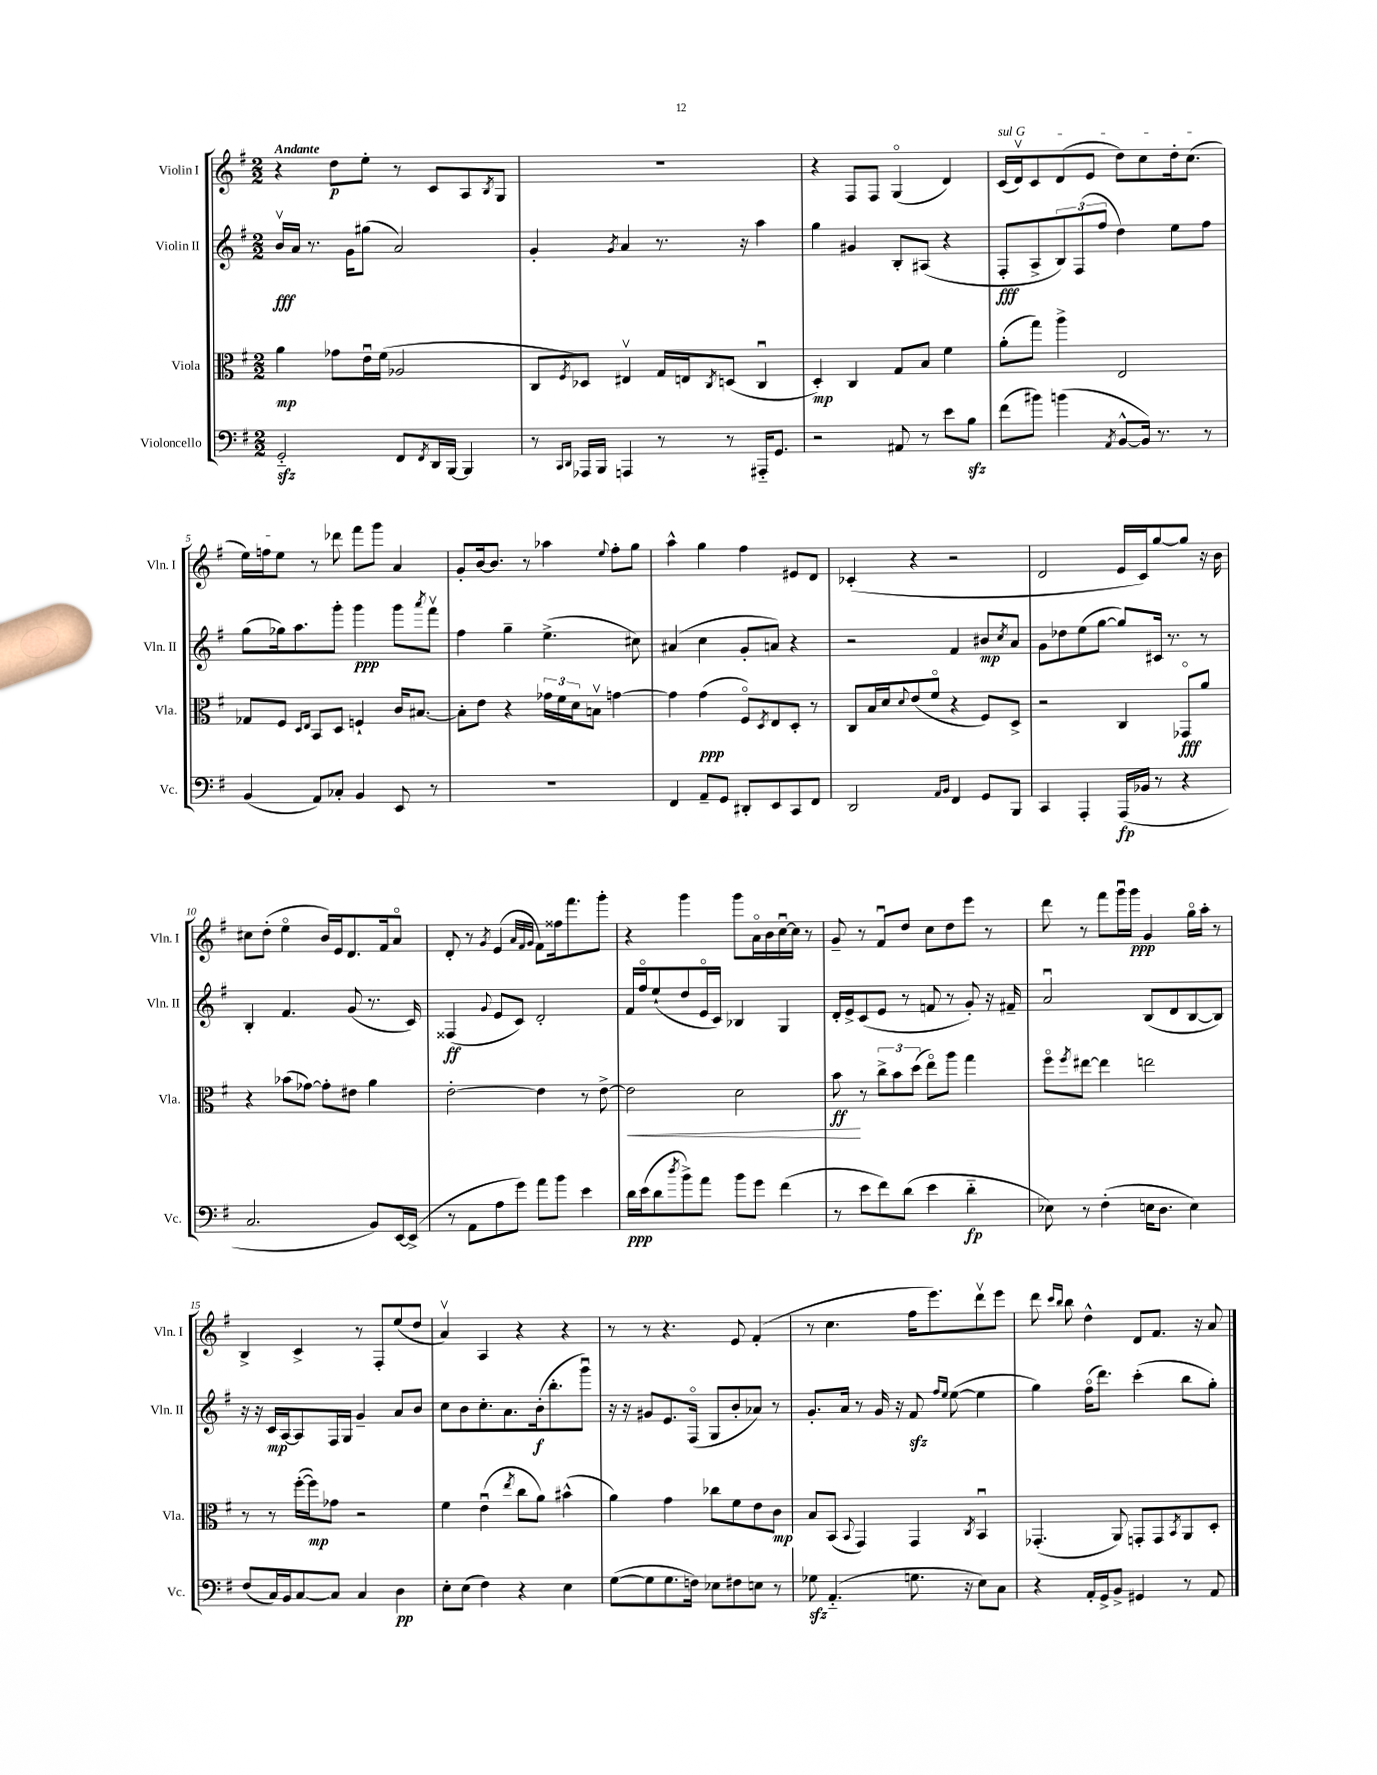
<<
\new StaffGroup <<
\new Staff = "s0" \with { instrumentName = "Violin I" shortInstrumentName = "Vln. I" } {
    \clef treble \key g \major \numericTimeSignature \time 2/2 \tempo "Andante"
    r4 d''8\p e''8-. r8 c'8 a8 \acciaccatura { b8 } g8 |
    R1 |
    r4 fis8 fis8 g4\flageolet( d'4) |
    \once \override TextSpanner.bound-details.left.text = \markup { \italic "sul G" } c'16\startTextSpan( d'16\upbow) c'8 d'8( e'8 d''8) c''8 d''16-. c''8.( |
    e''16) f''16 e''8\stopTextSpan r8 des'''8 fis'''8 g'''8 a'4 |
    g'8-. b'16~ b'8. r8 aes''4 \appoggiatura { e''8 } fis''8-. g''8 |
    a''4-^ g''4 fis''4 eis'8 d'8 |
    ces'4-.( r4 r2 |
    d'2 e'16 c'16) g''8~ g''8 r16 b'16 |
    cis''8 d''8-.( e''4\flageolet b'16) e'16 d'8. fis'16 a'8\flageolet |
    d'8-. r8 \acciaccatura { g'8 } e'4( \grace { a'32 fis'32 g'32 } fis'8) fisis''16 fis'''8. g'''8-. |
    r4 g'''4 g'''8 a'16\flageolet b'16 c''16~\downbow c''16 r8 |
    g'8-- r8 fis'8\downbow d''8 c''8 d''8 e'''8 r8 |
    d'''8 r8 fis'''8 g'''16\downbow g'''16\ppp g'4 g''16\flageolet a''16-. r8 |
    b4-> c'4-> r8 fis8-. e''8( d''8 |
    a'4\upbow) a4 r4 r4 |
    r8 r8 r4. e'8 fis'4-.( |
    r8 c''4. fis''16 e'''8.) d'''8\upbow e'''8 |
    d'''8 \grace { c'''16 b''16 } b''8 d''4-^ d'8 fis'8. r16 a'8 \bar "|." |
}
\new Staff = "s1" \with { instrumentName = "Violin II" shortInstrumentName = "Vln. II" } {
    \clef treble \key g \major \numericTimeSignature \time 2/2
    b'16\upbow\fff a'16 r8. g'16 gis''8( a'2) |
    g'4-. \acciaccatura { g'8 } a'4 r8. r16 a''4 |
    g''4 gis'4 b8-. ais8( r4 |
    fis8-.\fff a8-> \tuplet 3/2 { b8) fis8( fis''8 } d''4) e''8 fis''8 |
    g''8( ges''16) a''8. g'''8-. g'''4\ppp g'''8 \acciaccatura { a'''8 } fis'''8\upbow |
    fis''4 g''4-- e''4.->( cis''8) |
    ais'4( c''4 g'8-. a'8) r4 |
    r2 fis'4 bis'8\mp \acciaccatura { c''8 } a'8 |
    g'8 des''8 e''8( g''8~ g''8) cis'16 r8. r8 |
    b4-. fis'4. g'8( r8. c'16) |
    fisis4\ff( \appoggiatura { g'8 } e'8 c'8) d'2-. |
    fis'16 fis''16\flageolet e''8-!( d''8 e'16\flageolet c'16) bes4 g4 |
    d'16-. e'16-> c'8( e'8 r8 f'8 r8 g'8-.) r16 fis'16-- |
    a'2\downbow b8( d'8 b8~ b8) |
    r16 r16 c'16\mp a16~ a8 fis16 g16 g'4-- a'8 b'8 |
    c''8 b'8 c''8.-. a'8. b'16-.\f( b''8.-. g'''8\downbow) |
    r16 r16 gis'8 e'8. fis16\flageolet( g8 b'8-. aes'8) r8 |
    g'8.-. a'16 r8 g'16 r16 fis'8\sfz \grace { fis''16 e''16 } e''8~( e''4 |
    g''4) fis''16\flageolet( d'''8.) c'''4-.( b''8 g''8-.) \bar "|." |
}
\new Staff = "s2" \with { instrumentName = "Viola" shortInstrumentName = "Vla." } {
    \clef alto \key g \major \numericTimeSignature \time 2/2
    a'4\mp ges'8 e'16\downbow fis'16( aes2 |
    c8 \acciaccatura { fis8 } des8) eis4\upbow g16 e16 \acciaccatura { c8 } d8( c4\downbow |
    d4-.\mp) c4 g8 b8 fis'4 |
    a'8-.( g''8) a''4-> e2 |
    ges8 fis8 \grace { d16 e16 } b,8 d8 f4-! c'16 bis8.~ |
    bis8-. e'8 r4 \tuplet 3/2 { ges'16 fis'16 d'16 } b8\upbow g'4~ |
    g'4 g'4\ppp( fis8\flageolet) \acciaccatura { d8 } e8 d8-. r8 |
    c8 b16 d'16 \appoggiatura { d'8 } e'8( fis'8\flageolet r4 fis8) d8-> |
    r2 c4 ges,8\flageolet\fff a'8 |
    r4 bes'8( ges'8~) ges'8-. eis'8 a'4 |
    e'2~-. e'4 r8 e'8~-> |
    e'2\< d'2 |
    b'8\ff\! r8 \tuplet 3/2 { c''8-> b'8 d''8( } e''8\flageolet) a''8 g''4 |
    fis''8\flageolet \acciaccatura { fis''8 } eis''8~ eis''4 e''2 |
    r8 r8 fis''16~-.( fis''16\mp) ges'8 r2 |
    fis'4 e'4\downbow( \acciaccatura { e''8 } c''8 a'8) bis'4-^( |
    a'4) g'4 ces''8 fis'8 e'8 c'8\mp |
    b8 b,8( \appoggiatura { b,8 } g,4) g,4 \acciaccatura { c8 } b,4\downbow |
    ges,4.-.( a,8) g,8-. g,8 \acciaccatura { b,8 } a,8 d8-. \bar "|." |
}
\new Staff = "s3" \with { instrumentName = "Violoncello" shortInstrumentName = "Vc." } {
    \clef bass \key g \major \numericTimeSignature \time 2/2
    g,2-_\sfz fis,8 \acciaccatura { fis,8 } d,16 b,,16~ b,,4 |
    r8 \grace { c,16 d,16 } aes,,16 b,,16 a,,4 r8 r8 ais,,16-_ g,8. |
    r2 ais,8 r8 e'8 b8\sfz |
    fis'8( bis'8) b'4( \acciaccatura { a,8 } b,8~-^ b,16) r8. r8 |
    b,4( a,8) ces8-. b,4 e,8 r8 |
    R1 |
    fis,4 a,8-- g,8 dis,8-. e,8 c,8 fis,8 |
    d,2 \grace { a,16 b,16 } fis,4 g,8 b,,8 |
    c,4 a,,4-. a,,16\fp( bes,16 r8 r4 |
    c2. b,8) e,16~ e,16->( |
    r8 a,8 a8 g'8) a'8 b'8 e'4 |
    d'16\ppp e'16( d'8 \acciaccatura { d''8 } b'8->) a'8 b'8 g'8 fis'4( |
    r8 e'8 fis'8) d'8( e'4 d'4-_\fp |
    ees8) r8 fis4-.( e16 d8. e4) |
    fis8( c16) b,16 c8~ c8 c4 d4\pp |
    e8-. e8( fis4) r4 e4 |
    g8~( g8 g8. f16) ees8 fis8 e8 r8 |
    ges8\sfz a,4.-_( g8. r16 e8) c8 |
    r4 a,16-. g,16-> b,8-> gis,4 r8 a,8 \bar "|." |
}
>>
>>
